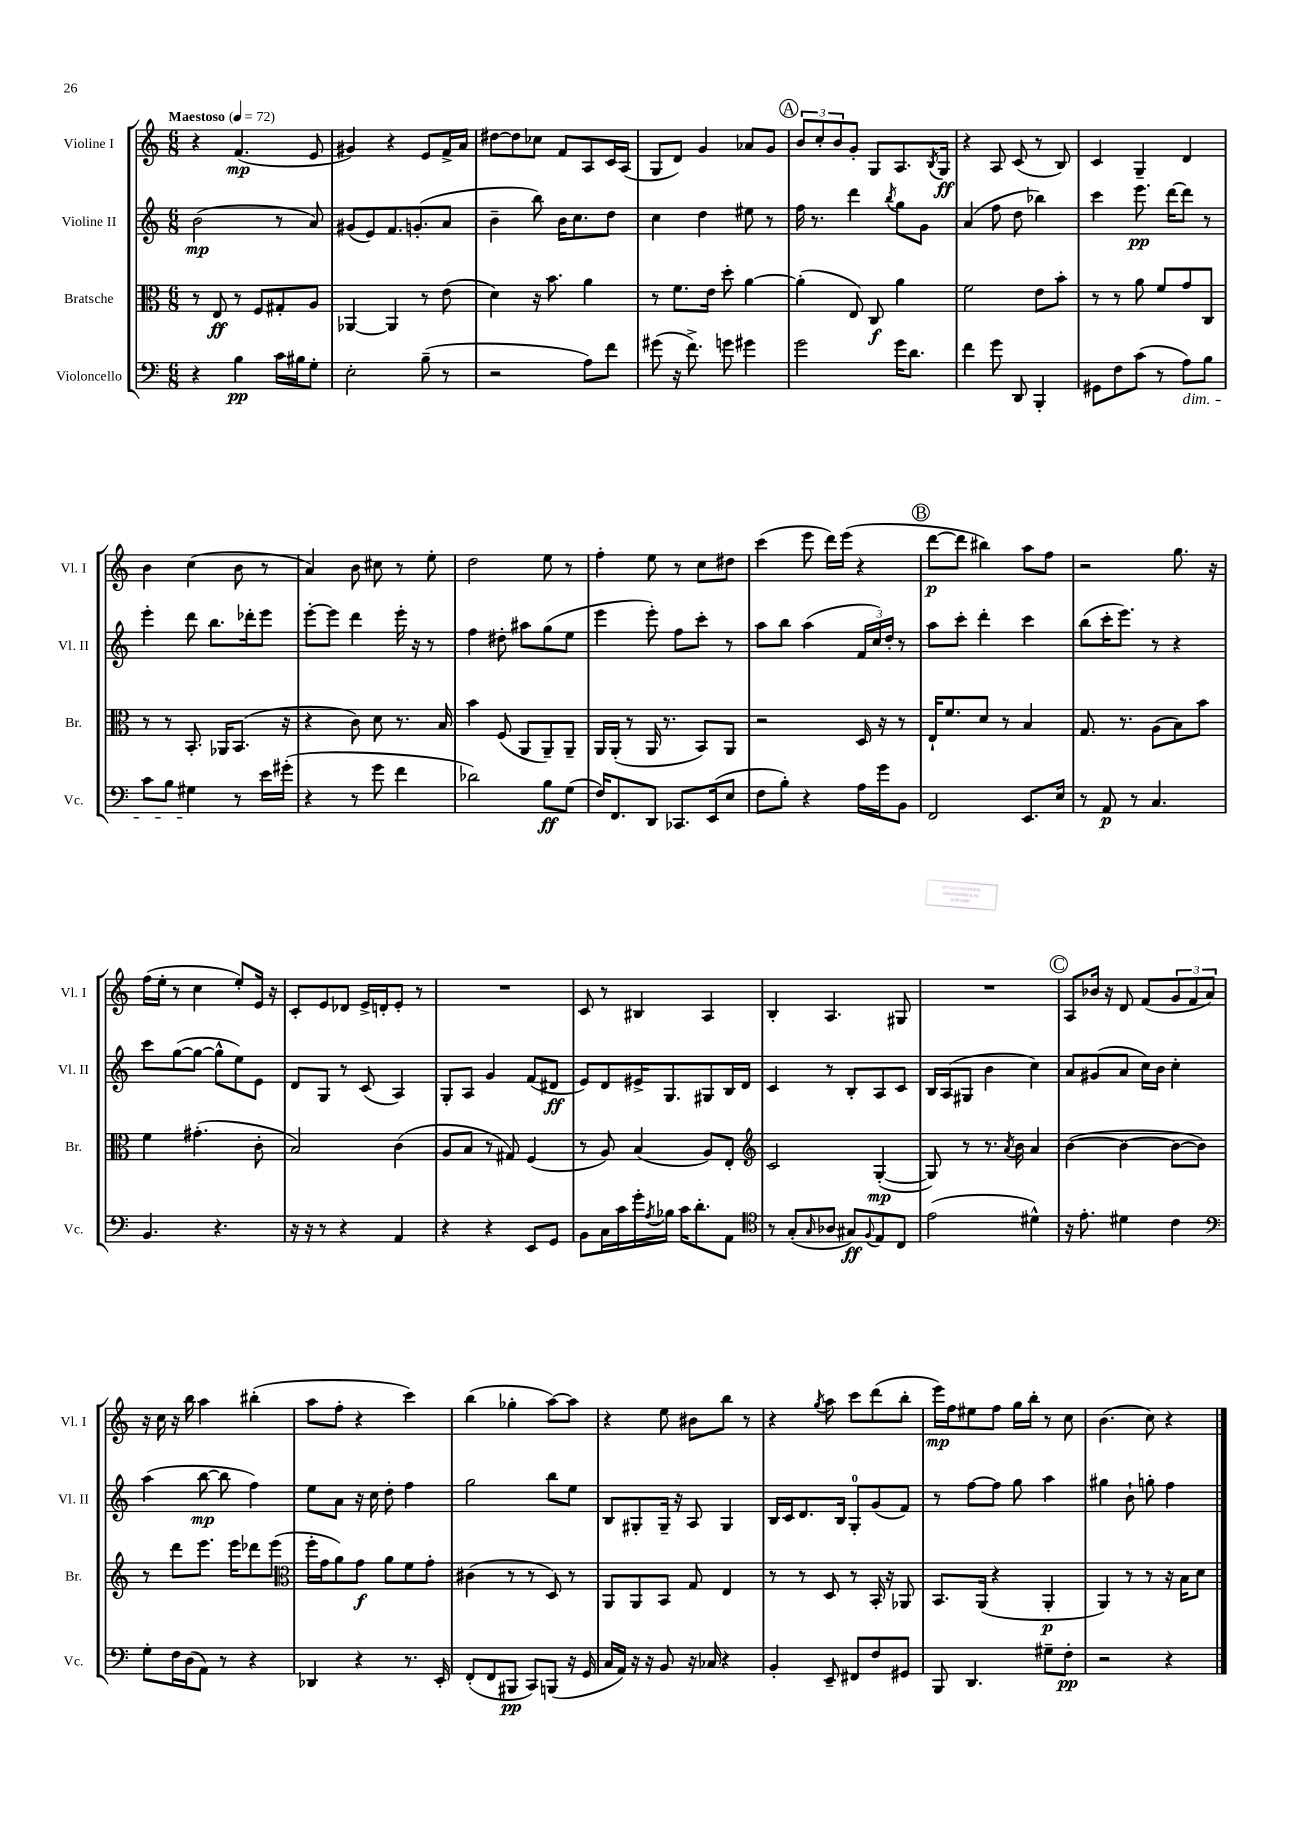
<<
\new StaffGroup <<
\new Staff = "s0" \with { instrumentName = "Violine I" shortInstrumentName = "Vl. I" } {
    \clef treble \key c \major \numericTimeSignature \time 6/8 \tempo "Maestoso" 4 = 72
    r4 f'4.\mp( e'8 |
    gis'4) r4 e'8 f'16-> a'16 |
    dis''8~ dis''8 ces''8 f'8 a8 c'16 a16( |
    g8 d'8) g'4 aes'8 g'8 |
    \mark \markup { \circle "A" } \tuplet 3/2 { b'8 c''8-. b'8 } g'8-. g8 a8. \acciaccatura { b8 } g16\ff |
    r4 a8 c'8( r8 b8) |
    c'4 g4-- d'4 |
    b'4 c''4( b'8 r8 |
    a'4) b'8 cis''8 r8 e''8-. |
    d''2 e''8 r8 |
    f''4-. e''8 r8 c''8 dis''8 |
    c'''4( e'''8 d'''16) e'''16( r4 |
    \mark \markup { \circle "B" } d'''8~\p d'''8 bis''4) a''8 f''8 |
    r2 g''8. r16 |
    f''16( e''16-. r8 c''4 e''8-.) e'16 r16 |
    c'8-. e'8 des'8 e'16-> d'16-. e'8-. r8 |
    R2. |
    c'8 r8 bis4 a4 |
    b4-. a4. gis8 |
    R2. |
    \mark \markup { \circle "C" } a8 bes'16 r16 d'8 f'8( \tuplet 3/2 { g'8 f'8 a'8) } |
    r16 c''16 r16 b''16 a''4 bis''4-.( |
    a''8 f''8-. r4 c'''4) |
    b''4( ges''4-. a''8~) a''8 |
    r4 e''8 bis'8 b''8 r8 |
    r4 \acciaccatura { g''8 } a''8 c'''8 d'''8( b''8-. |
    e'''16\mp) f''16 eis''8 f''8 g''16 b''16-. r8 c''8 |
    b'4.( c''8) r4 \bar "|." |
}
\new Staff = "s1" \with { instrumentName = "Violine II" shortInstrumentName = "Vl. II" } {
    \clef treble \key c \major \numericTimeSignature \time 6/8
    b'2\mp( r8 a'8) |
    gis'8( e'8) f'8. g'8.-.( a'8 |
    b'4-- b''8) b'16 c''8. d''8 |
    c''4 d''4 eis''8 r8 |
    \mark \markup { \circle "A" } f''16 r8. d'''4 \acciaccatura { b''8 } g''8 g'8 |
    a'4( f''8 d''8 bes''4) |
    c'''4 e'''8.\pp d'''16~ d'''8 r8 |
    e'''4-. d'''8 b''8. des'''16-. e'''8 |
    e'''8~-. e'''8 d'''4 e'''16-. r16 r8 |
    f''4 dis''8-. ais''8 g''8( e''8 |
    e'''4 e'''8-.) f''8 c'''8-. r8 |
    a''8 b''8 a''4( \tuplet 3/2 { f'16 c''16) d''16-. } r8 |
    \mark \markup { \circle "B" } a''8 c'''8-. d'''4-. c'''4 |
    b''8( c'''16-. e'''8.) r8 r4 |
    c'''8 g''8~( g''8~ g''8-^ e''8) e'8 |
    d'8 g8 r8 c'8( a4) |
    g8-. a8 g'4 f'8( dis'8\ff |
    e'8) d'8 eis'16-> g8. gis8 b16 d'16 |
    c'4 r8 b8-. a8 c'8 |
    b16 a16( gis8 b'4 c''4) |
    \mark \markup { \circle "C" } a'8 gis'8( a'8 c''16) b'16 c''4-. |
    a''4( b''8~\mp b''8 f''4) |
    e''8 a'8 r16 c''16 d''8-. f''4 |
    g''2 b''8 e''8 |
    b8 gis8-. gis16-- r16 a8 gis4 |
    b16 c'16 d'8. b16 g8-0-. g'8( f'8) |
    r8 f''8~ f''8 g''8 a''4 |
    gis''4 b'8-! g''8-. f''4 \bar "|." |
}
\new Staff = "s2" \with { instrumentName = "Bratsche" shortInstrumentName = "Br." } {
    \clef alto \key c \major \numericTimeSignature \time 6/8
    r8 e8\ff r8 f8 gis8-. a8 |
    aes,4~ aes,4 r8 e'8( |
    d'4) r16 b'8. a'4 |
    r8 f'8. e'16 d''8-. a'4~ |
    \mark \markup { \circle "A" } a'4-.( e8) c8\f a'4 |
    f'2 e'8 b'8-. |
    r8 r8 a'8 f'8 g'8 c8 |
    r8 r8 b,8.-. aes,16 b,8.( r16 |
    r4 c'8) d'8 r8. b16 |
    b'4 f8( a,8 a,8--) a,8-- |
    a,16 a,16-.( r8 a,16 r8. b,8) a,8 |
    r2 d16 r16 r8 |
    \mark \markup { \circle "B" } e16-! f'8. d'8 r8 b4 |
    g8. r8. a8( b8) b'8 |
    f'4 gis'4.-.( c'8-. |
    b2) c'4( |
    a8 b8 r8 gis8) f4( |
    r8 a8) b4( a8) e8-. |
    \clef treble c'2 g4~-.\mp( |
    g8) r8 r8. \acciaccatura { a'8 } b'16 a'4 |
    \mark \markup { \circle "C" } b'4~( b'4~ b'8~ b'8) |
    r8 d'''8 e'''8. e'''16 des'''8 e'''8( |
    \clef alto f''16-. g'16 a'8) g'8\f a'8 f'8 g'8-. |
    cis'4( r8 r8 d8) r8 |
    a,8 a,8 b,8 g8 e4 |
    r8 r8 d8 r8 b,16-. r16 aes,8 |
    b,8. a,16( r4 a,4-.\p |
    a,4) r8 r8 r16 b16 d'8 \bar "|." |
}
\new Staff = "s3" \with { instrumentName = "Violoncello" shortInstrumentName = "Vc." } {
    \clef bass \key c \major \numericTimeSignature \time 6/8
    r4 b4\pp c'16 bis16 g8-. |
    e2-. b8--( r8 |
    r2 a8) f'8 |
    gis'8( r16 f'8.->) g'8 gis'4 |
    \mark \markup { \circle "A" } g'2 g'16 d'8. |
    f'4 g'8 d,8 b,,4-. |
    gis,8 f8 c'8( r8 a8\dim) b8 |
    c'8 b8 gis4\! r8 e'16 gis'16-.( |
    r4 r8 g'8 f'4 |
    des'2) b8\ff g8( |
    f16) f,8. d,8 ces,8. e,16( e8 |
    f8 b8-.) r4 a16 g'16 b,8 |
    \mark \markup { \circle "B" } f,2 e,8. e16 |
    r8 a,8\p r8 c4. |
    b,4. r4. |
    r16 r16 r8 r4 a,4 |
    r4 r4 e,8 g,8 |
    b,8 c16 c'16 g'16-. \acciaccatura { a8 } bes16 c'16 d'8.-. a,8 |
    \clef tenor r8 g8-.( \grace { g16 } aes8 gis8\ff) \appoggiatura { f8 } e8 c8 |
    e'2( dis'4-^) |
    \mark \markup { \circle "C" } r16 e'8.-. dis'4 c'4 |
    \clef bass g8-. f16 d16( a,8) r8 r4 |
    des,4 r4 r8. e,16-. |
    f,8-.( f,8 bis,,8\pp c,8) b,,8( r16 g,16 |
    c16 a,16) r16 r16 b,8 r16 ces16 r4 |
    b,4-. e,8-- fis,8 f8 gis,8 |
    b,,8 d,4. gis8-- f8-.\pp |
    r2 r4 \bar "|." |
}
>>
>>
\layout { \context { \Score \remove "Bar_number_engraver" } }
